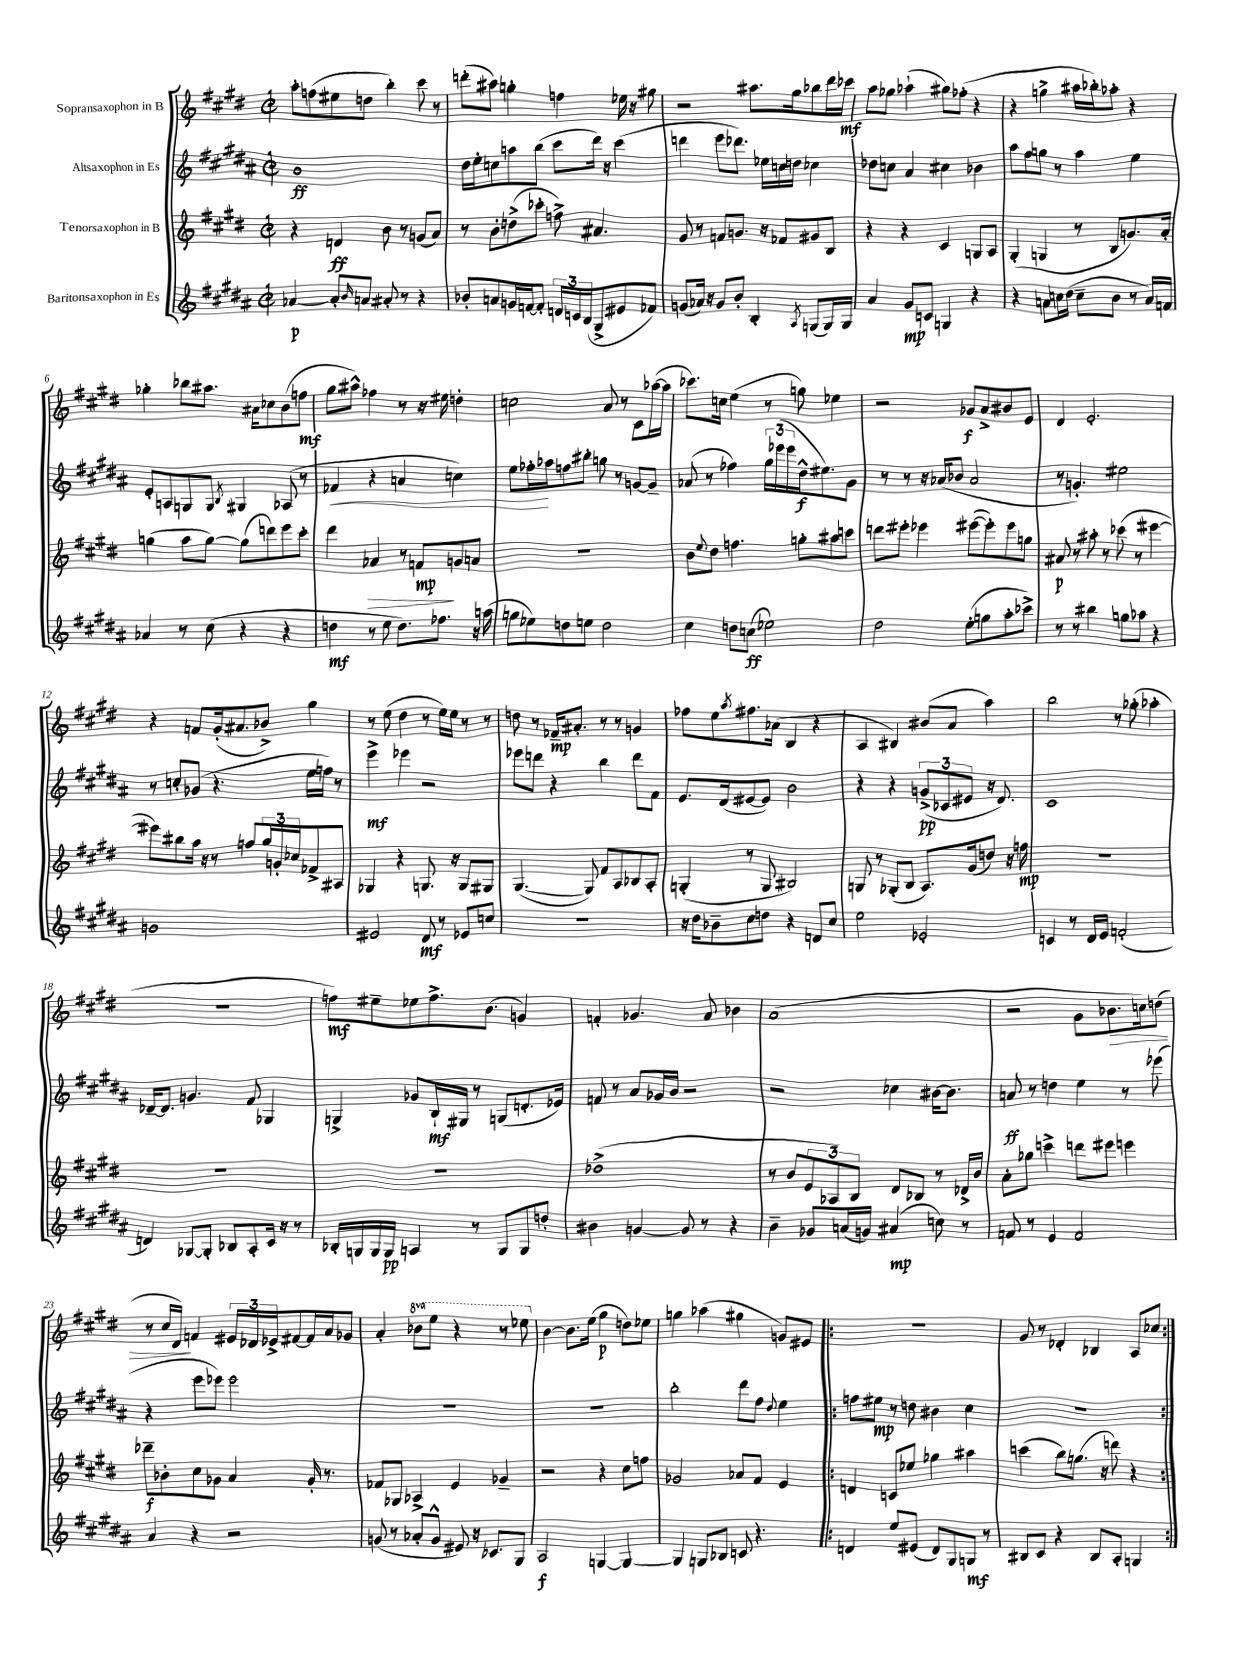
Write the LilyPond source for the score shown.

<<
\new StaffGroup <<
\new Staff = "s0" \with { instrumentName = "Sopransaxophon in B" } {
    \clef treble \key e \major \defaultTimeSignature \time 2/2 \set Staff.ottavationMarkups = #ottavation-simple-ordinals
    a''8-. f''8( eis''8 d''8 b''4-.) cis'''8 r8 |
    d'''8-.( ais''8) g''4-. f''4 ees''16 r16 gis''8 |
    r2 ais''8. gis''16 bes''8 dis'''16 ces'''16\mf |
    a''8 ges''8 aes''4-!( gis''8) fes''8-.( r4 |
    r4 g''4-> ais''16 bes''16-.) aes''8-. r4 |
    ges''4-. bes''8 ais''8. ais'16 ces''8 b'8( f''8\mf |
    gis''8 ais''8-^) fes''4 r8 r16 eis''16 d''4-. |
    c''2 a'8 r8 cis'8 aes''16~( aes''16 |
    ces'''8.) c''16 e''4( r8 g''8) ees''4 |
    r2 ges'8\f a'8-> bis'8 e'8 |
    dis'4 e'2.-. |
    r4 f'8 gis'16-.( ais'8. bes'8->) gis''4 |
    r8 e''8( dis''4 r8 e''16) e''16 r8 r8 |
    d''8 r8 fes'16--\mp ais'8.-. r8 r8 g'4 |
    fes''8 e''8 \acciaccatura { a''8 } fis''8. aes'16( b4 r4 |
    a4 bis4) bis'8( a'8 a''4) |
    b''2 r8 ges''8-.( aes''4-. |
    R1 |
    f''8\mf) eis''8-- ees''8 f''8.-> b'8.( g'4) |
    f'4-. ges'4. a'8 bes'4 |
    a'1( |
    r2 gis'8 bes'8.\> c''16) d''8( |
    r8 cis''16 dis'16\!) f'4 \tuplet 3/2 { eis'16 des'16 ees'16-> } fis'8~ fis'16 a'16 ges'8 |
    a'4-. \ottava #1 bes''8 e'''8 r4 r8 ees'''8 \ottava #0 |
    b'4~ b'8. e''16( gis''4\p d''8) ees''8 |
    g''4 aes''4( gis''4 g'8) eis'8 |
    \repeat volta 2 { r1 |
    gis'8 r8 des'4-. bes4 a8 ces''8 | }
}
\new Staff = "s1" \with { instrumentName = "Altsaxophon in Es" } {
    \clef treble \key b \major \defaultTimeSignature \time 2/2
    b'1\ff |
    dis''16 e''16-. c''8 a''8 b''8( cis'''8 dis'''16) r16 cis'''4( |
    d'''4 e'''8 des'''8.) ees''16 c''16 d''16 ces''4 |
    des''8 c''8 ais'4 cis''4 bes'4 |
    ais''8 fis''8 g''8 r8 ais''4 e''4 |
    e'8-. a8 g8 g8 \acciaccatura { b8 } gis4 aes8( r8 |
    fes'4\< r4 a'4 c''4) |
    e''8 fes''16-.\! aes''16 f''8 bis''8-. g''8 r8 g'8~ g'8-- |
    aes'8( r8 fes''4) \tuplet 3/2 { gis''16 ees'''16( ees'''16 } dis''16-^\f eis''8.) gis'8 |
    r8 r8 r16 aes'16( bes'8 aes'2 |
    r8 g'4.-.) eis''2 |
    r8 c''8-. ges'8( r4. e''16 f''16) r8 |
    e'''4->\mf ees'''4 r2 |
    ees'''8 d'''8 r4 b''4 d'''8 fis'8 |
    e'8. dis'16( eis'8~ eis'8) b'2 |
    r4 r4 \tuplet 3/2 { g'8->\pp( ces'8 eis'8 } r16 dis'8.) |
    cis'1 |
    des'16~-- des'8. g'4. fis'8 ges4 |
    g4-> ges'8 b16-!\mf gis16 r8 g8( d'8.-. ees'16) |
    f'8 r8 ais'8 ges'16 b'16 r2 |
    r2 ces''4 bis'16~ bis'8. |
    a'8\ff r8 d''4 e''4 r8 ees'''8( |
    r4 e'''8 ees'''8) ees'''2 |
    R1 |
    r1 |
    b''2-. dis'''8 fis''8 \appoggiatura { dis''8 } e''4 |
    \repeat volta 2 { f''8 eis''8\mp r8 d''8 bis'4 cis''4 |
    r1 | }
}
\new Staff = "s2" \with { instrumentName = "Tenorsaxophon in B" } {
    \clef treble \key e \major \defaultTimeSignature \time 2/2
    r4 d'4\ff b'8 r8 g'8( a'8) |
    r8 b'8-. d''8->( ces'''8-. f''8->) ais'4. |
    gis'8 r8 f'8 g'8. r16 fes'8 gis'8 b8 |
    r4 r4 cis'4 g8 a8 |
    gis4-.( g4 r8 b8 g'8.) a'16-. |
    g''4( a''8 g''8~) g''8( d'''8) e'''8 cis'''8-. |
    dis'''4 aes'4\> r8 f'8\mp\! g'8 a'8 |
    R1 |
    b'8 \appoggiatura { e''8 } dis''8 f''4. g''8-. ais''8 c'''8 |
    d'''8 eis'''8-. ees'''4 eis'''8~( eis'''8-.) eis'''8 g''8 |
    ais'8\p r8 ais''8-. r8 ces'''8( r8 eis'''4~ |
    eis'''8) bis''8 a''16 r16 r8 f''8 \tuplet 3/2 { gis''16 g'16-. ces''16 } fes'8-> ais8 |
    ges4 r4 g8. r16 g8 gis8 |
    gis4.~( gis8) fis'8 a8 bes8 a8-. |
    g4-.( r8 g8 bis2) |
    g8 r8 ges8-.( b8 a8.) gis'16( d''8) r16 f''16\mp |
    R1 |
    R1 |
    R1 |
    des''1->( |
    r8 b'8 \tuplet 3/2 { e'8 aes8) b8 } dis'8 bes8 r8 des'16-> b'16 |
    a'8-. ges''8 c'''4-> d'''8 eis'''8 e'''4 |
    des'''8--\f bes'8-. cis''8 ges'8 a'4 ges'16-. r8. |
    fes'8 ges8 aes4-> e'4 ges'4-- |
    r2 r4 cis''8 f''8 |
    ges'2 aes'8 fis'8 e'4 |
    \repeat volta 2 { d'4 c'8 ees''8 ges''4 ais''4 |
    c'''4( b''8) g''8.( r16 d'''8) r4 | }
}
\new Staff = "s3" \with { instrumentName = "Baritonsaxophon in Es" } {
    \clef treble \key b \major \defaultTimeSignature \time 2/2
    aes'4~\p aes'8-. \grace { b'16 } a'8 ais'8-. r8 r4 |
    bes'8-. a'8 g'16 f'16~ f'8-. \tuplet 3/2 { d'16 c'16 b16( } gis8-> eis'8 fes'8) |
    g'8( aes'16) r16 g'8 b'8-. b4-. \acciaccatura { ais8 } g8( g16) g16 |
    ais'4 gis'8\mp c'8 g4 r4 |
    r4 a'8 c''16 dis''16( c''8-- b'8 r8 a'16) f'16 |
    aes'4 r8 cis''8( r4 r4 |
    d''4\mf r8 e''8 d''8.) fes''8. r16 a''16( |
    g''8 ees''8) d''8 e''8 d''2 |
    cis''4 d''8 c''8\ff( ees''2) |
    dis''2 e''8-.( g''8 ais''8-. ces'''8->) |
    r8 r8 bis''4 g''8 aes''8 r4 |
    g'1 |
    eis'2 dis'8\mf r8 ees'8 c''8 |
    r1 |
    r16 dis''16 bes'8-- cis''8 d''8 r4 d'8 cis''8 |
    e''2 ees'2-. |
    c'4 r8 dis'16 e'16 f'2-.( |
    d'4) ges8~ ges8-. bes8 ais8-. cis'16 r16 r8 |
    bes16-. g16 g16 g16\pp a4 r8 g8 g8 d''8-. |
    bis'4 g'4~ g'8 r8 r4 |
    b'4-- ges'8 a'16( g'16) ais'4\mp( c''8) r8 |
    f'8 r8 e'4 f'2 |
    ais'4 r4 r2 |
    g'8( r8 aes'8-. g'8-^ eis'8) r16 ces'8. gis8 |
    ais2\f g4~ g4~ |
    g4 g8 bes8 c'8 r4. |
    \repeat volta 2 { d'4 e''8 eis'8( d'8) gis8 g8\mf r8 |
    bis8 cis'8 r4 bis8 ais8-. g4 | }
}
>>
>>
